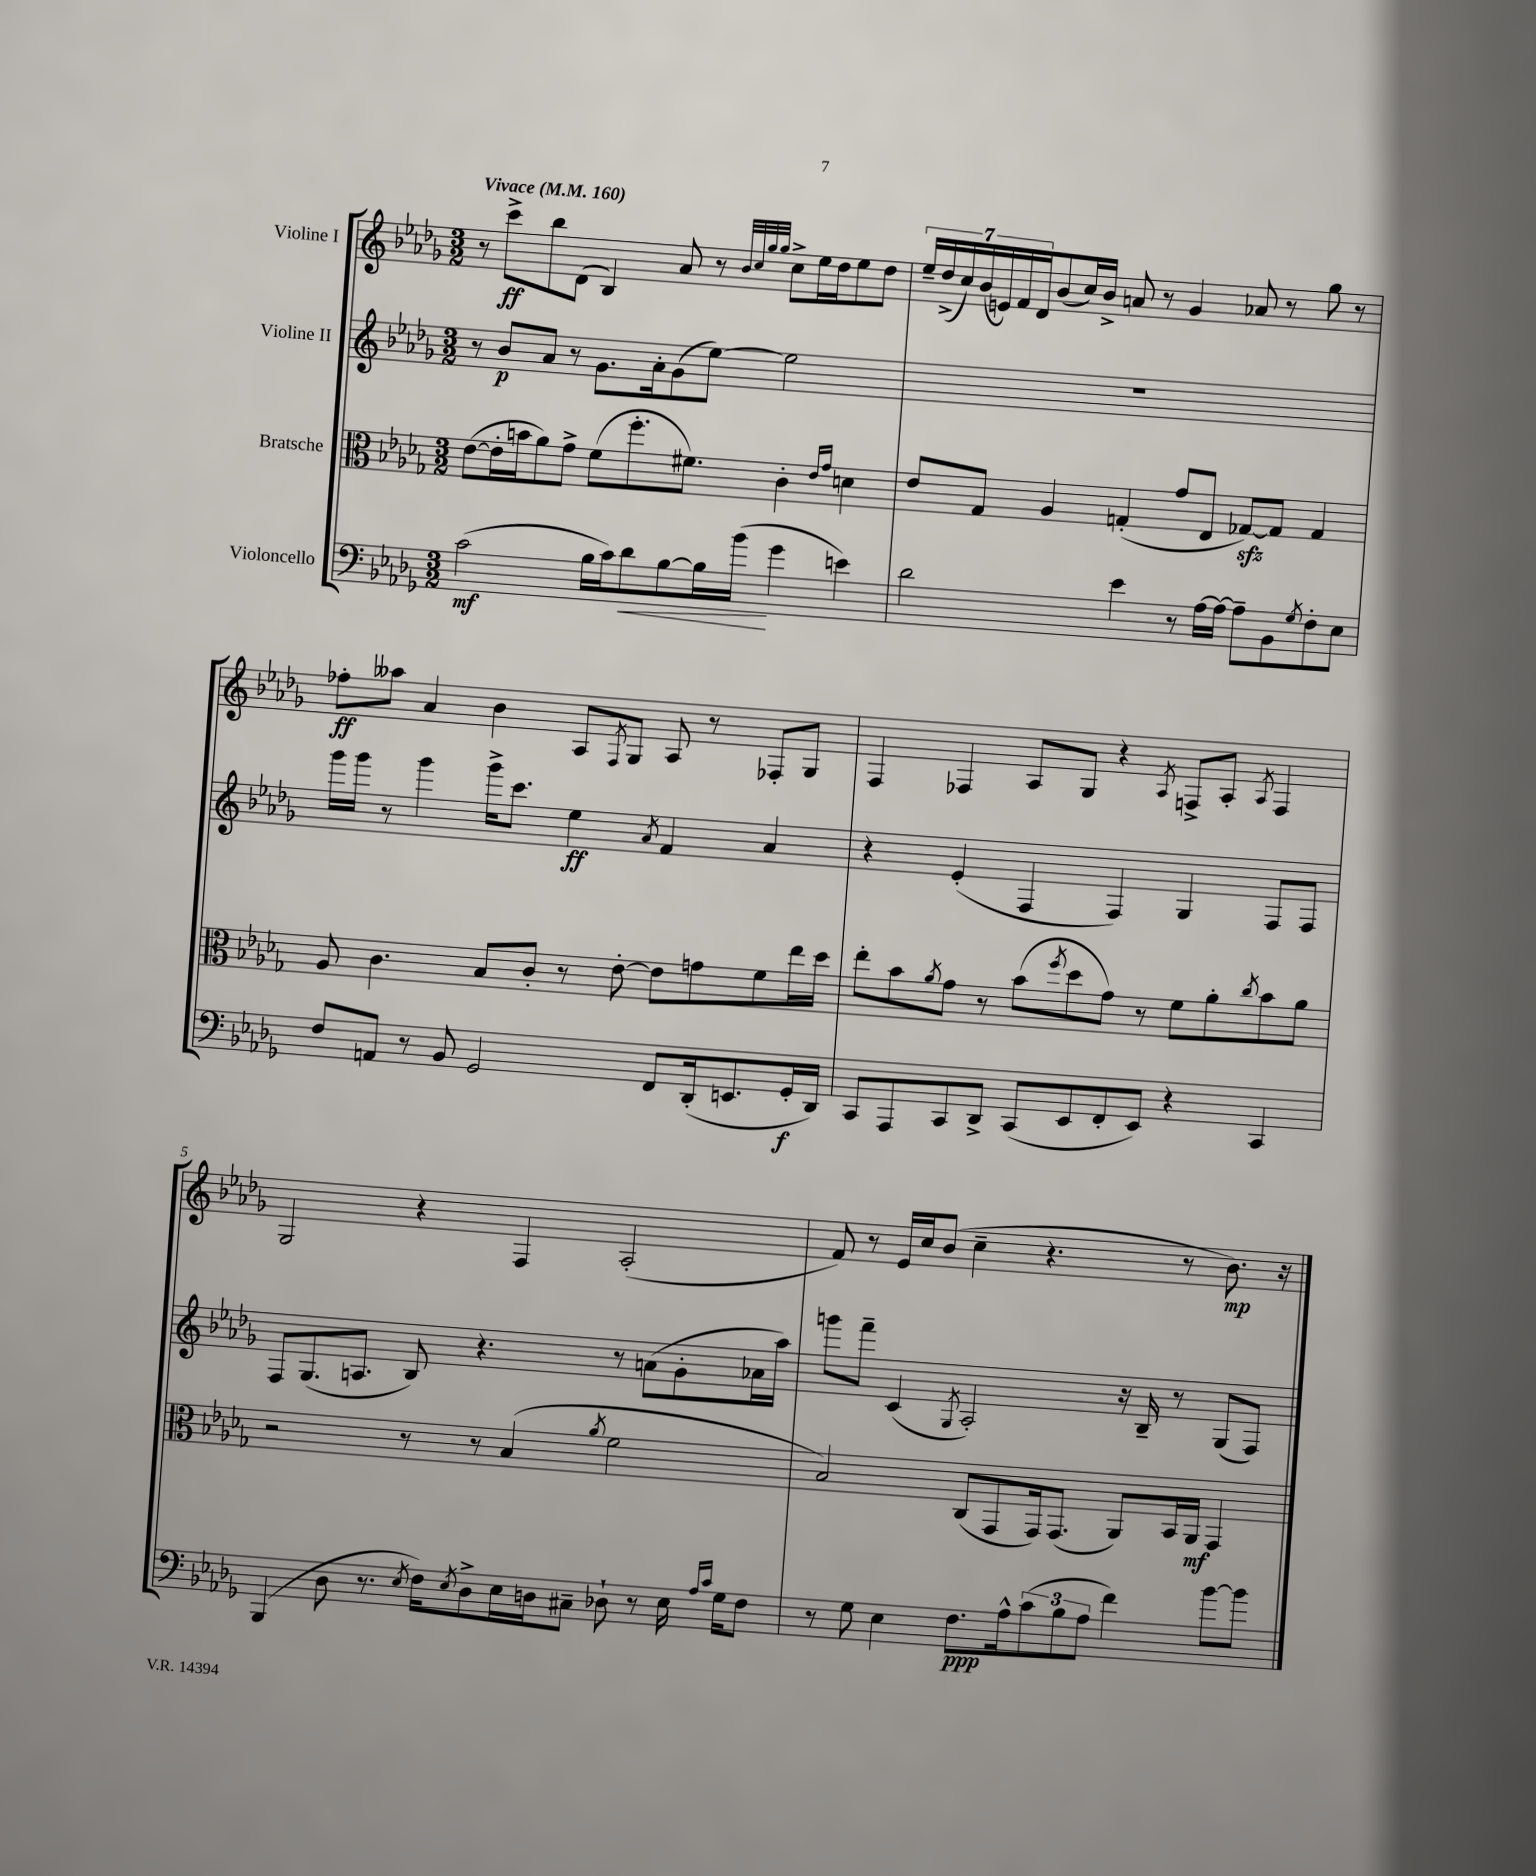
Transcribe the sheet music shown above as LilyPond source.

<<
\new StaffGroup <<
\new Staff = "s0" \with { instrumentName = "Violine I" } {
    \clef treble \key des \major \numericTimeSignature \time 3/2 \tempo "Vivace" 4 = 160
    r8 c'''8->\ff bes''8 des'8( bes4) aes'8 r8 \grace { bes'32 c''32 ges''32 ges''32 } c''8-> ees''16 des''16 ees''8 des''8 |
    \tuplet 7/4 { ees''16-- des''16->( c''16) bes'16( e'16) f'16 des'16 } bes'8( c''16) bes'16-> a'8 r8 ges'4 aes'8 r8 ges''8 r8 |
    fes''8-.\ff aeses''8 aes'4 bes'4 aes8 \acciaccatura { f8 } ges8 aes8 r8 fes8-. ges8 |
    f4 fes4 aes8 ges8 r4 \acciaccatura { aes8 } f8-> aes8-. \acciaccatura { aes8 } f4 |
    ges2 r4 f4 aes2-.( |
    f'8) r8 ees'16 c''16 bes'8( c''4-- r4. r8 bes'8.\mp) r16 \bar "|." |
}
\new Staff = "s1" \with { instrumentName = "Violine II" } {
    \clef treble \key des \major \numericTimeSignature \time 3/2
    r8 bes'8\p aes'8 r8 ges'8. aes'16-. ges'8( ees''8~) ees''2 |
    R1. |
    ges'''16 ges'''16 r8 ges'''4 ges'''16-> c'''8. ees''4\ff \acciaccatura { aes'8 } f'4 aes'4 |
    r4 ees'4-.( f4 f4) ges4 f8 f8 |
    f8 ges8.( a8. bes8) r4. r8 a'8( ges'8-. aes'16 aes''16) |
    g'''8 f'''8-- c'4( \acciaccatura { ges8 } aes2-.) r16 bes16-- r8 ges8( f8) \bar "|." |
}
\new Staff = "s2" \with { instrumentName = "Bratsche" } {
    \clef alto \key des \major \numericTimeSignature \time 3/2
    ees'8~( ees'16-. b'16 aes'8) ges'8-> f'8( f''8.-. fis'8.) c'4-. \grace { ees'16 ges'16 } d'4 |
    ees'8 ges8 aes4 g4-.( ges'8 ees8 ges8~\sfz) ges8 ges4 |
    aes8 c'4. bes8 c'8-. r8 ees'8~-. ees'8 g'8 f'8 ees''16 des''16 |
    ees''8-. bes'8 \acciaccatura { aes'8 } ges'8 r8 bes'8( \acciaccatura { f''8 } des''8 ges'8) r8 f'8 aes'8-. \acciaccatura { c''8 } bes'8 aes'8 |
    r2 r8 r8 bes4( \acciaccatura { aes'8 } f'2 |
    bes2) c8( ges,8 ges,16) ges,8.( aes,8) bes,16 aes,16\mf ges,4 \bar "|." |
}
\new Staff = "s3" \with { instrumentName = "Violoncello" } {
    \clef bass \key des \major \numericTimeSignature \time 3/2
    c'2\mf( bes16 c'16) des'8\< bes8~ bes16 bes'16\!( ges'4 e'4) |
    des'2 ees'4 r8 aes16~ aes16~ aes8-- bes,8 \acciaccatura { ges8 } f8-. ees8 |
    f8 a,8 r8 bes,8 ges,2 f,8 des,16-.( e,8. ges,16-.\f des,16) |
    c,8 aes,,8 c,8 des,8-> c,8( ees,8 f,8-. ees,8) r4 c,4 |
    bes,,4( des8 r8. \acciaccatura { ees8 } f16) \acciaccatura { ees8 } des8-> ees16 d16 cis8-- des8-! r8 ees16 \grace { aes16 c'16 } ges16 f8 |
    r8 ges8 ees4 f8.\ppp aes16-^ \tuplet 3/2 { c'8( bes8 aes8 } f'4) bes'8~ bes'8 \bar "|." |
}
>>
>>
\layout { \context { \Score \override BarNumber.break-visibility = ##(#f #t #t) barNumberVisibility = #(every-nth-bar-number-visible 5) } }
